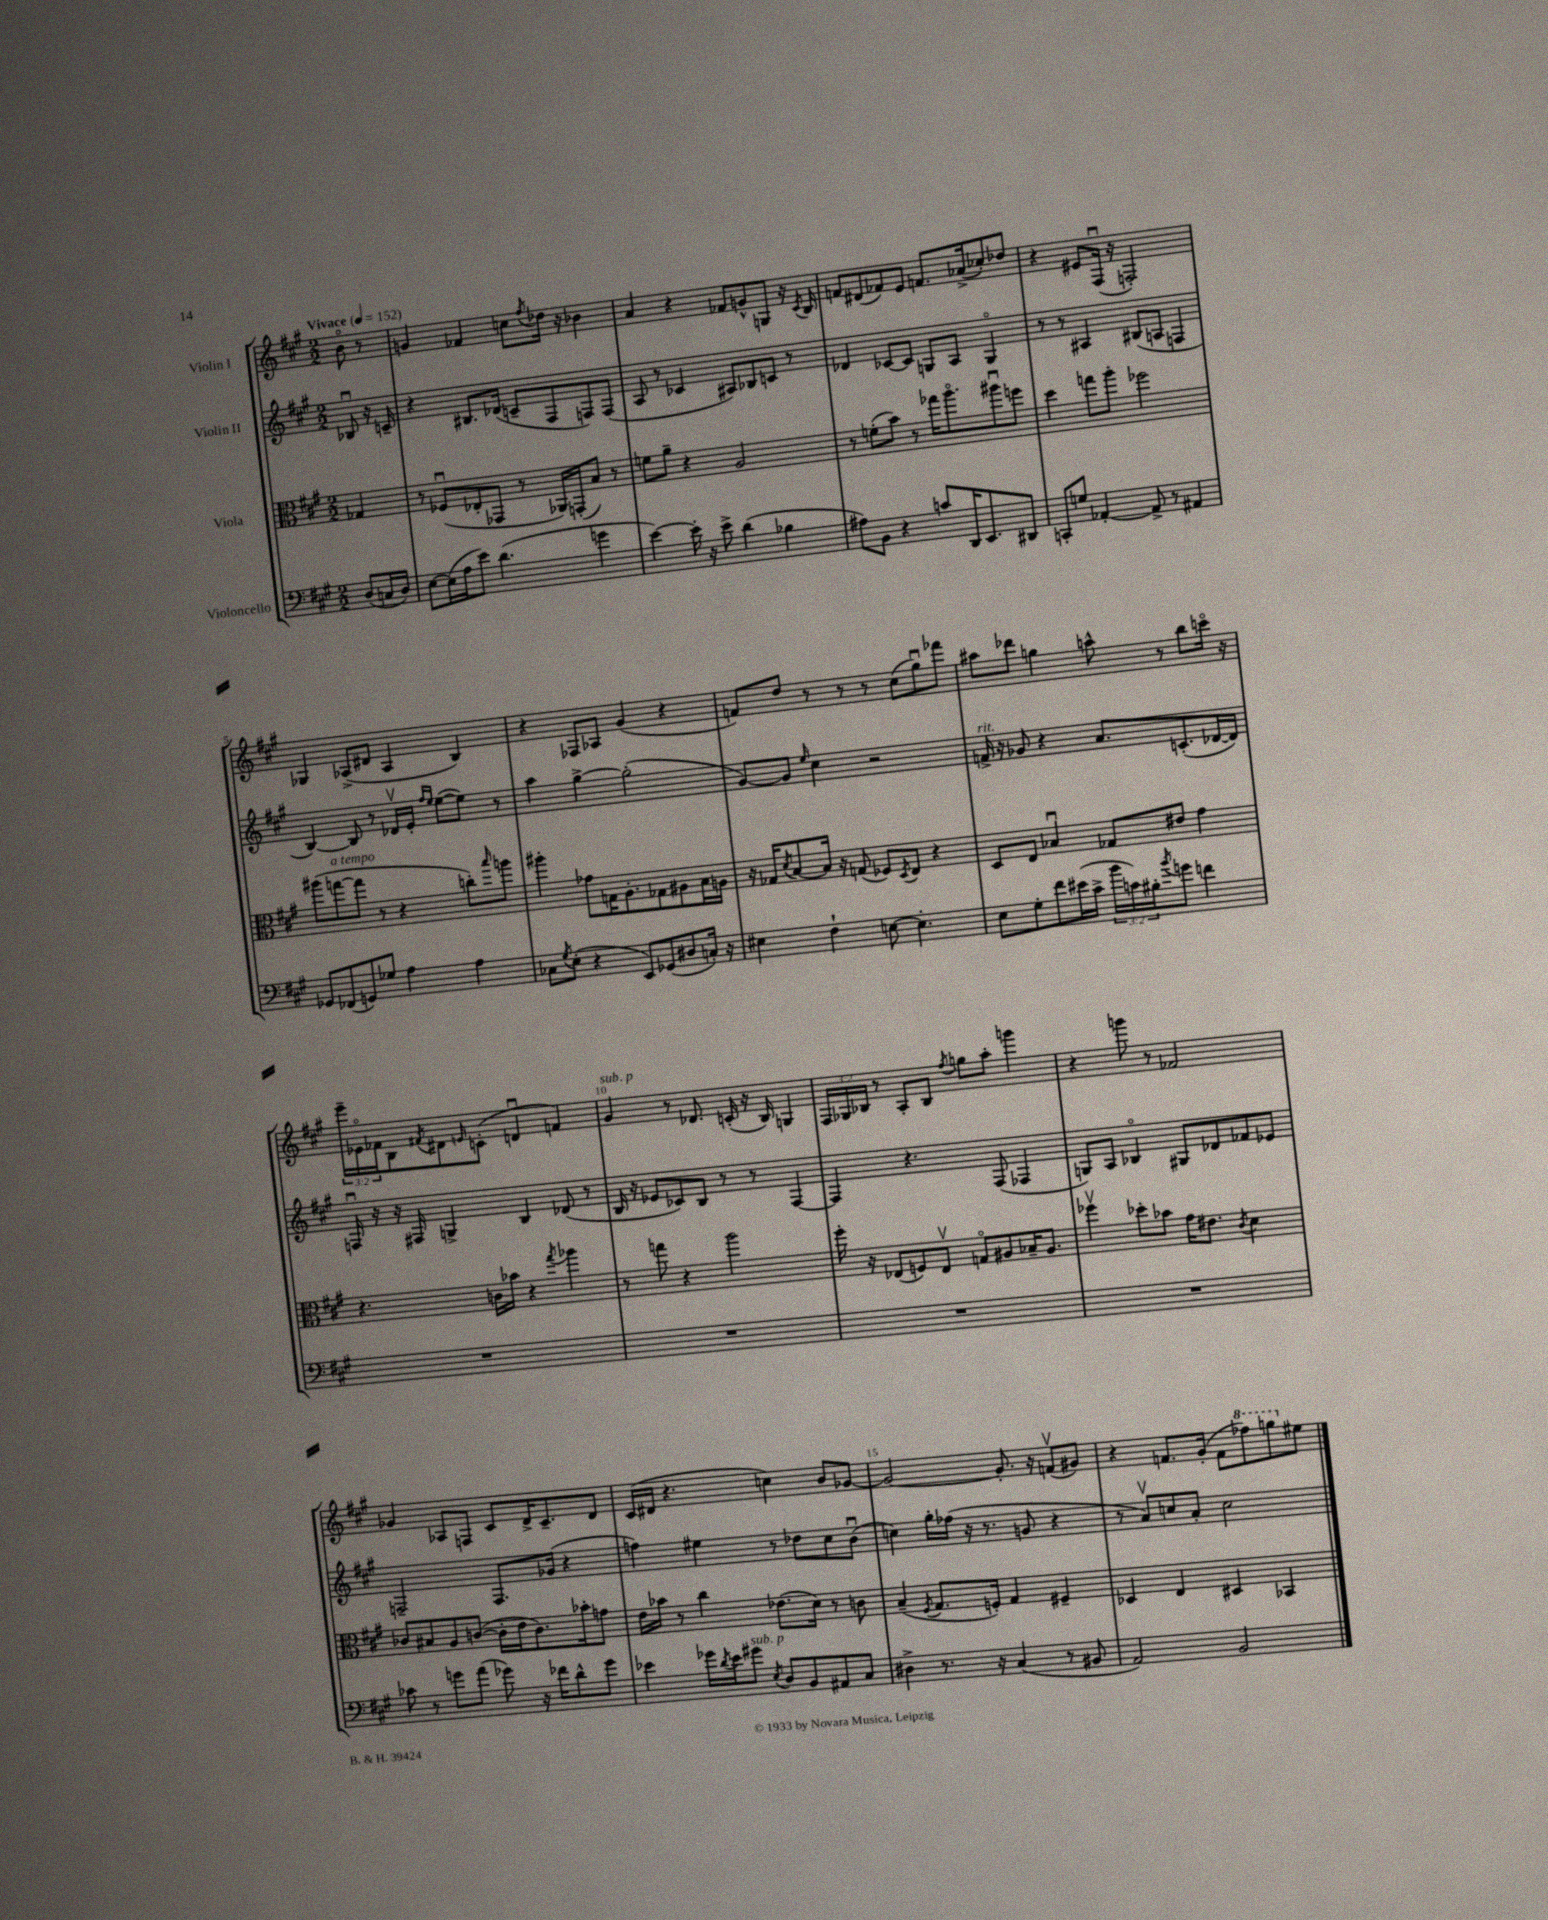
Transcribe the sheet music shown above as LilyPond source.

<<
\new StaffGroup <<
\new Staff = "s0" \with { instrumentName = "Violin I" } {
    \clef treble \key a \major \numericTimeSignature \time 2/2 \override Staff.TupletNumber.text = #tuplet-number::calc-fraction-text \partial 4 \tempo "Vivace" 4 = 152
    b'8\flageolet r8 |
    g'4 fes'4 c''8 \acciaccatura { fis''8 } des''16 r16 bes'4 |
    a'4 r4 fes'8 g'8-^ g8 r16 \acciaccatura { cis'8 } b16 |
    f'8 dis'8( fes'8) e'8 f'8. aes'16->( ces''8-.) des''8 |
    r4 eis'8 fis16\downbow( r16 f2-.) |
    ges4 aes8->( dis'8 aes4 b4) |
    r4 fes8 aes8 gis'4( r4 |
    f'8) d''8 r8 r8 r8 cis''8( gis''8\downbow) fes'''8 |
    ais''8 des'''8 g''4 a''8-^ r8 b''8 c'''16\flageolet r16 |
    \tuplet 3/2 { e'''16-- ees'16\flageolet fes'16 } b8 \acciaccatura { fis'8 } dis'8 \grace { e'16 } c'8-.( d'4\downbow f'4) |
    gis'4^\markup { \italic "sub. p" } r8 des'8. c'16-.( r16 b16) g4 |
    \tuplet 3/2 { fis16 ges16 bes16 } r8 a8-. bes8 \acciaccatura { fis''8 } g''8 a''8-. g'''4 |
    r4 g'''8 r8 fes'2 |
    ges'4 aes8 f8 cis'8 d'16-> cis'8.-- d'8 |
    cis'16( dis'16 r4. c''4) b'8 ges'8~ |
    ges'2~ ges'8.-. r16 f'8\upbow( gis'8) |
    r4 f'8. gis'16-.( f'8 \ottava #1 fes'''8) g'''8 \ottava #0 eis''8 \bar "|." |
}
\new Staff = "s1" \with { instrumentName = "Violin II" } {
    \clef treble \key a \major \numericTimeSignature \time 2/2 \partial 4
    bes8\downbow r16 c'16-- |
    r4 bis8. des'16( c'8-- fis8 f8) f8( |
    a8 r8 ces'4 ais8) bes8 c'8 r8 |
    des'4 ces'8~ ces'8 g8 a8 g4\flageolet |
    r8 r8 ais4 bis8( a8 f4 |
    b4~) b8 r8 des'16\upbow e'16-. \grace { fis''16 e''16 } e''8~( e''8) r8 |
    a''4 gis''4~-> gis''2-.( |
    gis'8~) gis'8 \grace { e''16 } cis''4 r2 |
    f'16->^\markup { \italic "rit." } r16 ges'8 r4 a'8. c'8.-.( des'16~ des'16) |
    f16\downbow r16 r16 fis16 g4-> b4 des'8( r8 |
    b16 r16 ees'8 ces'8) b8 r8 r8 fis4~ |
    fis4 r4. fis8( fes4 |
    g8) a8 bes4\flageolet gis8 des'8 fes'8 ees'8 |
    f2-- f8. ges'16( r4 |
    f''4) eis''4 r8 des''8 cis''8 b'8\downbow( |
    c''4) gis''16-. fes''16( r16 r8. g'8 r4 |
    r8 a'8\upbow) c''8 a'8-. c''2 \bar "|." |
}
\new Staff = "s2" \with { instrumentName = "Viola" } {
    \clef alto \key a \major \numericTimeSignature \time 2/2 \partial 4
    ges4 |
    r8 fes8\downbow( ees8-. ges,8 r8 aes,16) g,16-.( b8) r8 |
    f'8 a'8-- r4 a2 |
    r8 f'8-.( b'8) r8 ges''16 a''8.\flageolet ais''8\downbow f''8 |
    d''4 g''8 a''8-. fes''2 |
    ais''8( g''8~^\markup { \italic "a tempo" } g''8 r8 r4 c''8-.) \grace { b''16 } a''8 |
    ais''4-. ges'8 g16 a8.-. ges8 ais8 b16 a16 |
    r16 ges16 \acciaccatura { d'8 } b8~ b16 r16 g8( fes8) \acciaccatura { d8 } e8 r4 |
    d8 e8 bes4\downbow ges8 eis'8 gis'4 |
    r4. c'16 bes'16 r4 \acciaccatura { gis''8 } aes''4 |
    r8 g''8 r4 a''2 |
    fis''16-. r16 ees8( f8) ees8\upbow g8\flageolet ais8 bes16-- ais8. |
    fes''4\upbow des''8-. bes'8 gis'16 eis'8. \acciaccatura { cis'8 } d'4 |
    ces'8 bis8 a8 c'8~( c'16-. e'16 c'8.) bes'16-. g'8 |
    e'16 bes'16 r8 cis''4 ees'8.( d'16) r8 c'8 |
    b4--( \acciaccatura { fis8 } gis8. f16-.) gis4 fis4-- |
    des4 e4 dis4 bes,4 \bar "|." |
}
\new Staff = "s3" \with { instrumentName = "Violoncello" } {
    \clef bass \key a \major \numericTimeSignature \time 2/2 \override Staff.TupletNumber.text = #tuplet-number::calc-fraction-text \partial 4
    d8( c16 d16) |
    e8~ e16( a16 e'8) d'4.( g'4 |
    e'4~) e'16-. r16 e'8-> d'4( bes4 |
    ais8) b,8 r4 c'8 d,16 e,8. dis,8 |
    c,8-. g8 aes,4~-. aes,8-> r8 ais,4 |
    ges,8 fes,8( g,8) ges8 a4 a4 |
    ces8 \acciaccatura { gis8 } e8-.( r4 e,8) ges,8( dis8 c16-.) r16 |
    eis4 fis4-! e8~ e4.-. |
    e8 gis8-. fis'8 eis'16( cis'16-> \tuplet 3/2 { b'16 c'16) bis16-. } \acciaccatura { b'8 } g'8 f'4 |
    R1 |
    R1 |
    R1 |
    R1 |
    ces'8 r8 g'8 a'8( ges'8) r16 fes'16 d'8-^ ges'8 |
    ees'4 ges'16 \acciaccatura { d'8 } ees'16 gis'8^\markup { \italic "sub. p" } \acciaccatura { e8 } d8 b,8 ais,8 cis8 |
    dis4-> r8. r16 cis4( r8 bis,8 |
    a,2) b,2 \bar "|." |
}
>>
>>
\layout { \context { \Score \override BarNumber.break-visibility = ##(#f #t #t) barNumberVisibility = #(every-nth-bar-number-visible 5) } }
